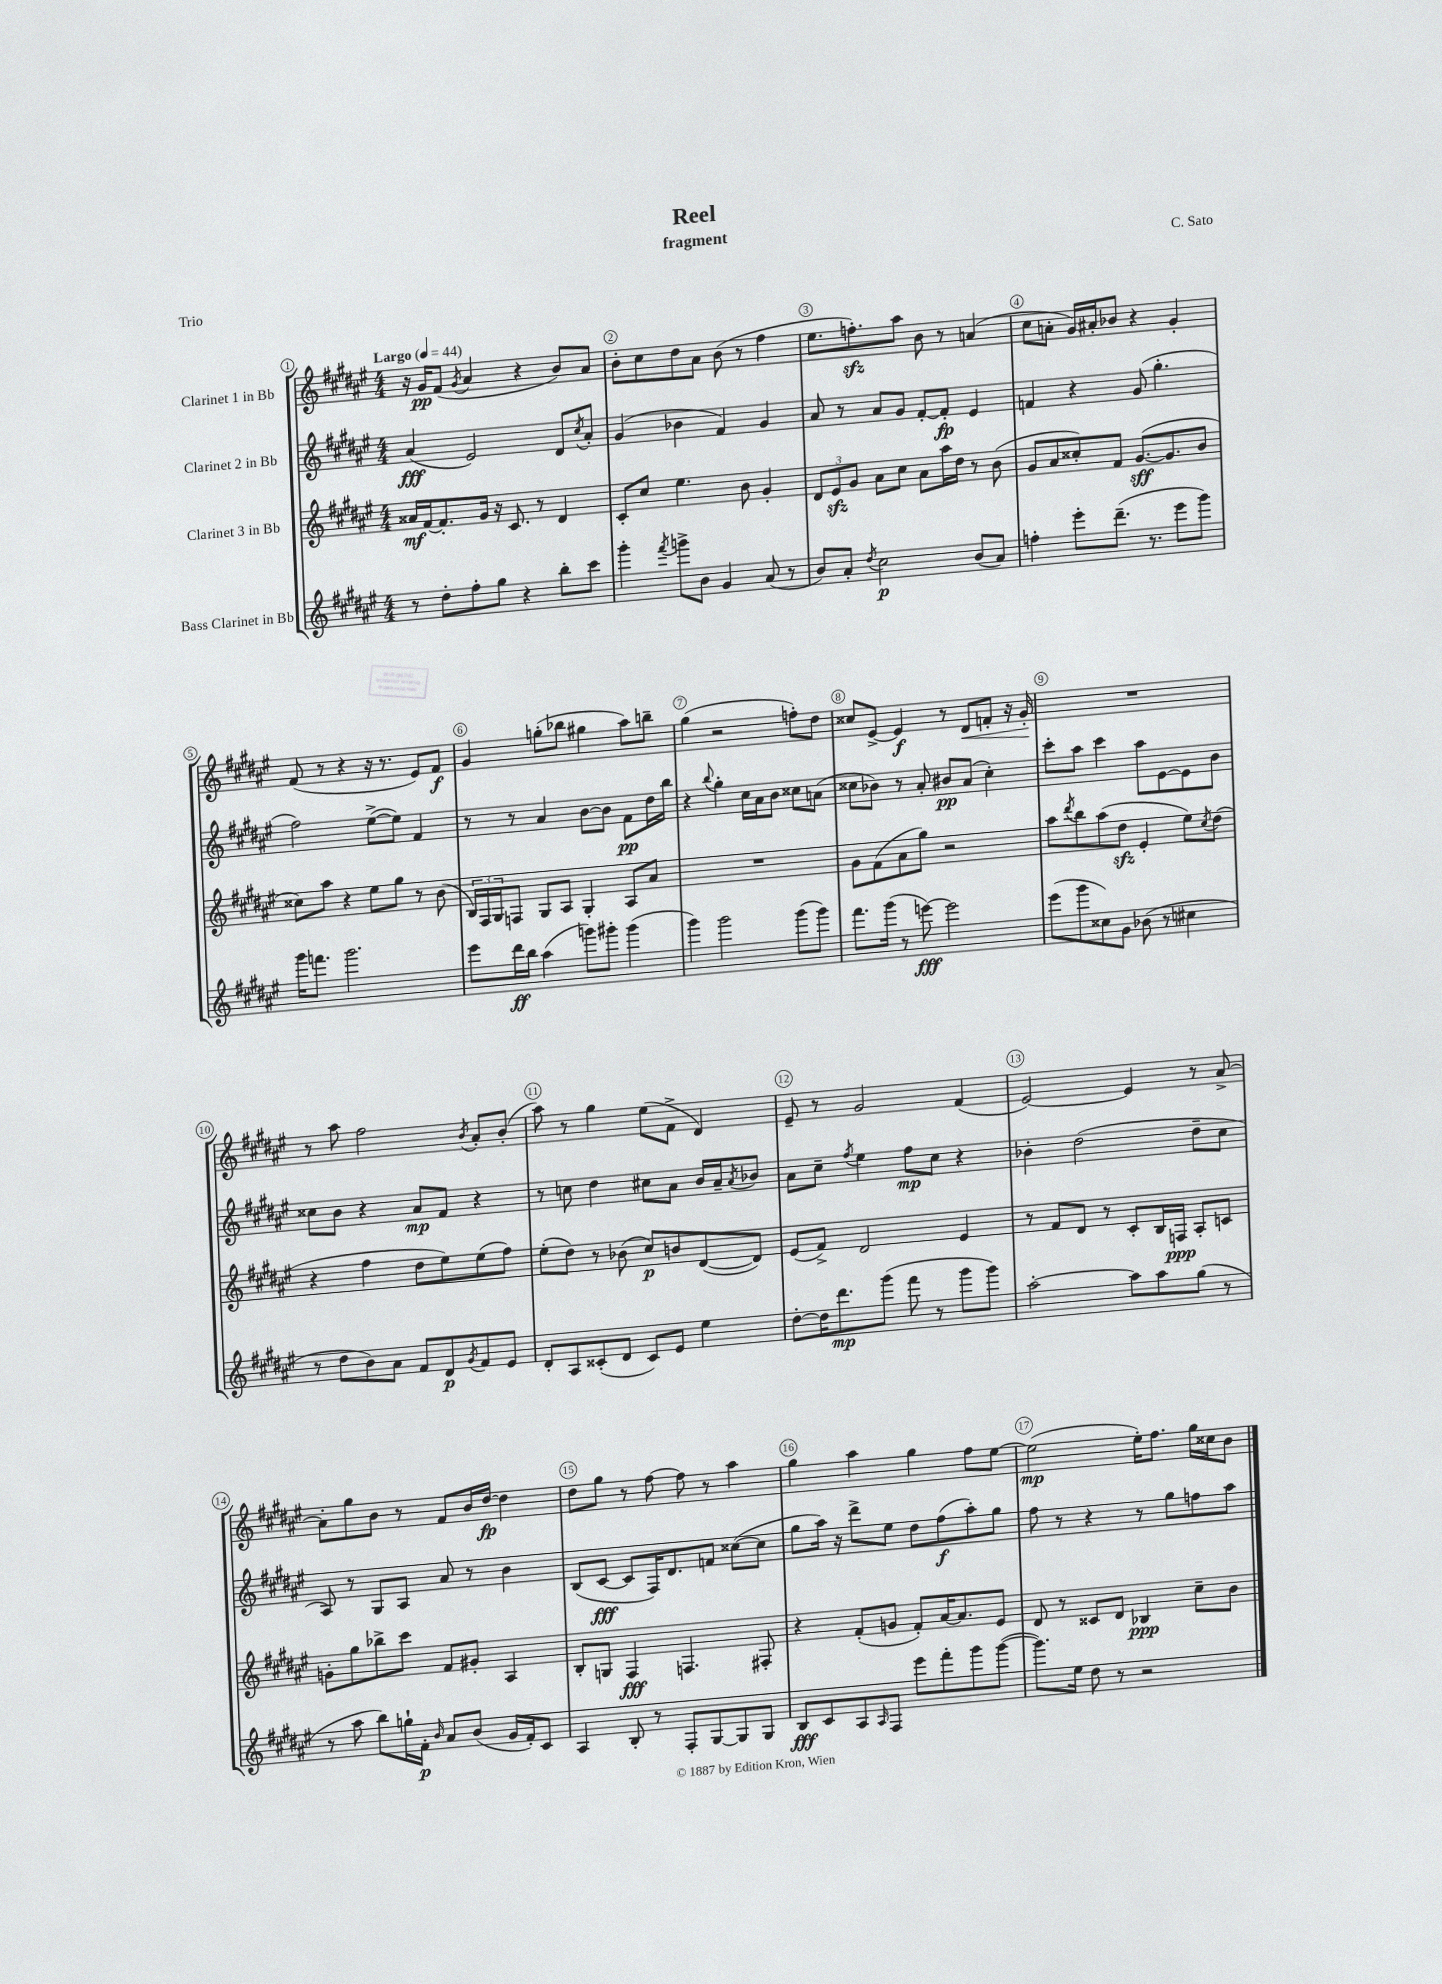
\header { title = "Reel" composer = "C. Sato" subtitle = "fragment" piece = "Trio" }
<<
\new StaffGroup <<
\new Staff = "s0" \with { instrumentName = "Clarinet 1 in Bb" } {
    \clef treble \key fis \major \numericTimeSignature \time 4/4 \tempo "Largo" 4 = 44
    r16 gis'16\pp fis'8( \acciaccatura { gis'8 } ais'4 r4 b'8) ais'8 |
    b'8-. cis''8 dis''8 ais'8 b'8( r8 fis''4 |
    eis''8. f''8.-.\sfz) ais''8 b'8 r8 a'4( |
    cis''8 a'8-. gis'16) ais'16-. bes'8 r4 gis'4-. |
    fis'8( r8 r4 r16 r8. eis'8) fis'8\f |
    gis'4 g''8-.( bes''8 gis''4 ais''8) b''8-- |
    gis''4( r2 f''8-.) dis''8 |
    cisis''8 eis'8~-> eis'4\f r8 dis'8\< f'8-. r16 gis'16-.\! |
    R1 |
    r8 ais''8 fis''2 \acciaccatura { b'8 } ais'8-. b'8-.( |
    ais''8) r8 gis''4 eis''8( fis'8-> dis'4) |
    eis'8-- r8 gis'2 fis'4( |
    eis'2~) eis'4 r8 ais'8~-> |
    ais'8-. gis''8 b'8 r8 fis'8 b'16 dis''16~\fp dis''4 |
    dis''8 gis''8 r8 fis''8~ fis''8 r8 ais''4 |
    gis''4 ais''4 gis''4 fis''8 eis''8~ |
    eis''2\mp( eis''16-.) fis''8. gis''16 cisis''16 b'8 \bar "|." |
}
\new Staff = "s1" \with { instrumentName = "Clarinet 2 in Bb" } {
    \clef treble \key fis \major \numericTimeSignature \time 4/4
    ais'4\fff( eis'2) dis'8 \acciaccatura { cis''8 } ais'8-. |
    gis'4( bes'4 fis'4) gis'4 |
    ais'8 r8 ais'8 gis'8 fis'8~-. fis'8-.\fp eis'4 |
    f'4 r4 gis'8( gis''4.-. |
    fis''2) eis''8~->( eis''8) fis'4 |
    r8 r8 ais'4 b'8~ b'8 fis'8\pp dis''16 b''16 |
    r4 \appoggiatura { b''8 } gis''4-. cis''16 ais'16 b'8 cisis''8 a'8( |
    cisis''8 bes'8) r8 ais'8-. bis'8\pp ais'8( cisis''4-.) |
    cis'''8-. ais''8 cis'''4 ais''8 eis'8~ eis'8 b'8 |
    cisis''8 b'8 r4 ais'8\mp fis'8 r4 |
    r8 c''8 dis''4 cis''8 ais'8 b'16 ais'16-- \acciaccatura { ais'8 } bes'8 |
    ais'8 cis''8-- \acciaccatura { fis''8 } eis''4 fis''8\mp cis''8 r4 |
    bes'4-. dis''2( dis''8-- cis''8 |
    ais8) r8 gis8 ais8 ais'8 r8 b'4 |
    b8( cis'8~\fff cis'8 fis16) dis'8. f'8 cisis''8~( cisis''8 |
    gis''8 ais''16) r16 dis'''8-> eis''8 dis''8 fis''8\f( ais''8-.) gis''8 |
    fis''8 r8 r4 r8 gis''8 f''8 ais''8 \bar "|." |
}
\new Staff = "s2" \with { instrumentName = "Clarinet 3 in Bb" } {
    \clef treble \key fis \major \numericTimeSignature \time 4/4
    aisis'16\mf fis'16~ fis'8.-. gis'16 r16 cis'8. r8 dis'4 |
    cis'8-. cis''8 eis''4. b'8 gis'4-. |
    \tuplet 3/2 { dis'8 eis'8\sfz gis'8 } ais'8 cis''8 ais'8 ais''16 dis''16 r8 b'8( |
    gis'8 ais'8 cisis''8-.) fis'8 gis'8.~\sff( gis'8. b'8 |
    cisis''8) ais''8 r4 eis''8 gis''8 r8 b'8( |
    \tuplet 3/2 { b16) fis16 gis16 } f8 gis8 ais8 gis4-. ais8 ais'8 |
    R1 |
    gis'8 fis'8( ais'8 gis''8) r2 |
    ais''8 \acciaccatura { dis'''8 } b''8 ais''8( dis''8\sfz eis'4-. eis''8) \acciaccatura { cis''8 } dis''8( |
    r4 fis''4 dis''8 eis''8) eis''8( fis''8) |
    eis''8-.( dis''8) r8 bes'8( cis''8\p) b'8 dis'8~( dis'8) |
    eis'8( fis'8->) dis'2 eis'4 |
    r8 fis'8 dis'8 r8 cis'8-. b16 f16\ppp ais8-. c'8 |
    g'8-. gis''8 bes''8-> cis'''8 fis'8 gis'8-. ais4 |
    b8-. g8 fis4\fff f4. fis8-. |
    r4 fis'8-.( g'8 fis'8-.) ais'16~ ais'8. eis'8 |
    dis'8 r8 cisis'8 dis'8 bes4\ppp cis''8-- b'8 \bar "|." |
}
\new Staff = "s3" \with { instrumentName = "Bass Clarinet in Bb" } {
    \clef treble \key fis \major \numericTimeSignature \time 4/4
    r8 dis''8-. fis''8-. gis''8 r4 b''8-. cis'''8 |
    gis'''4-. \acciaccatura { fis'''8 } g'''8-> b'8 gis'4 ais'8( r8 |
    b'8) ais'8-. \acciaccatura { dis''8 } cis''2\p b'8( ais'8) |
    f''4-. eis'''8-. dis'''8.--( r8. eis'''8 gis'''8) |
    gis'''16 f'''8. gis'''2. |
    eis'''8 dis'''16\ff b''16 ais''4( g'''8) gis'''8-. gis'''4( |
    gis'''4) gis'''2 gis'''8( gis'''8) |
    fis'''8. gis'''16( r8 e'''8~\fff) e'''2 |
    eis'''8( gis'''8 cisis''8) gis'8 bes'8( r8 cis''4 |
    r8 dis''8 b'8) ais'8 fis'8 dis'8\p \acciaccatura { gis'8 } fis'8 eis'8 |
    dis'8-. ais8 cisis'8-.( dis'8 cisis'8) eis'8 eis''4 |
    dis''8~-. dis''16 dis'''8.\mp gis'''8( fis'''8 r8 gis'''8 gis'''8) |
    ais''2~-. ais''8 ais''8 gis''8( r8 |
    r8 ais''8 b''8) g''16-! fis'16-.\p \grace { b'16 } ais'8 b'8( gis'16 fis'16-.) cis'8 |
    ais4 b8-. r8 fis8-. gis8~ gis8 gis8 |
    b8\fff cis'8 ais8 \grace { ais16 } fis8 eis'''8 fis'''8-. gis'''8 gis'''8~( |
    gis'''8.) eis''16 dis''8 r8 r2 \bar "|." |
}
>>
>>
\layout { \context { \Score \override BarNumber.break-visibility = ##(#f #t #t) barNumberVisibility = #all-bar-numbers-visible \override BarNumber.stencil = #(make-stencil-circler 0.1 0.3 ly:text-interface::print) } }
